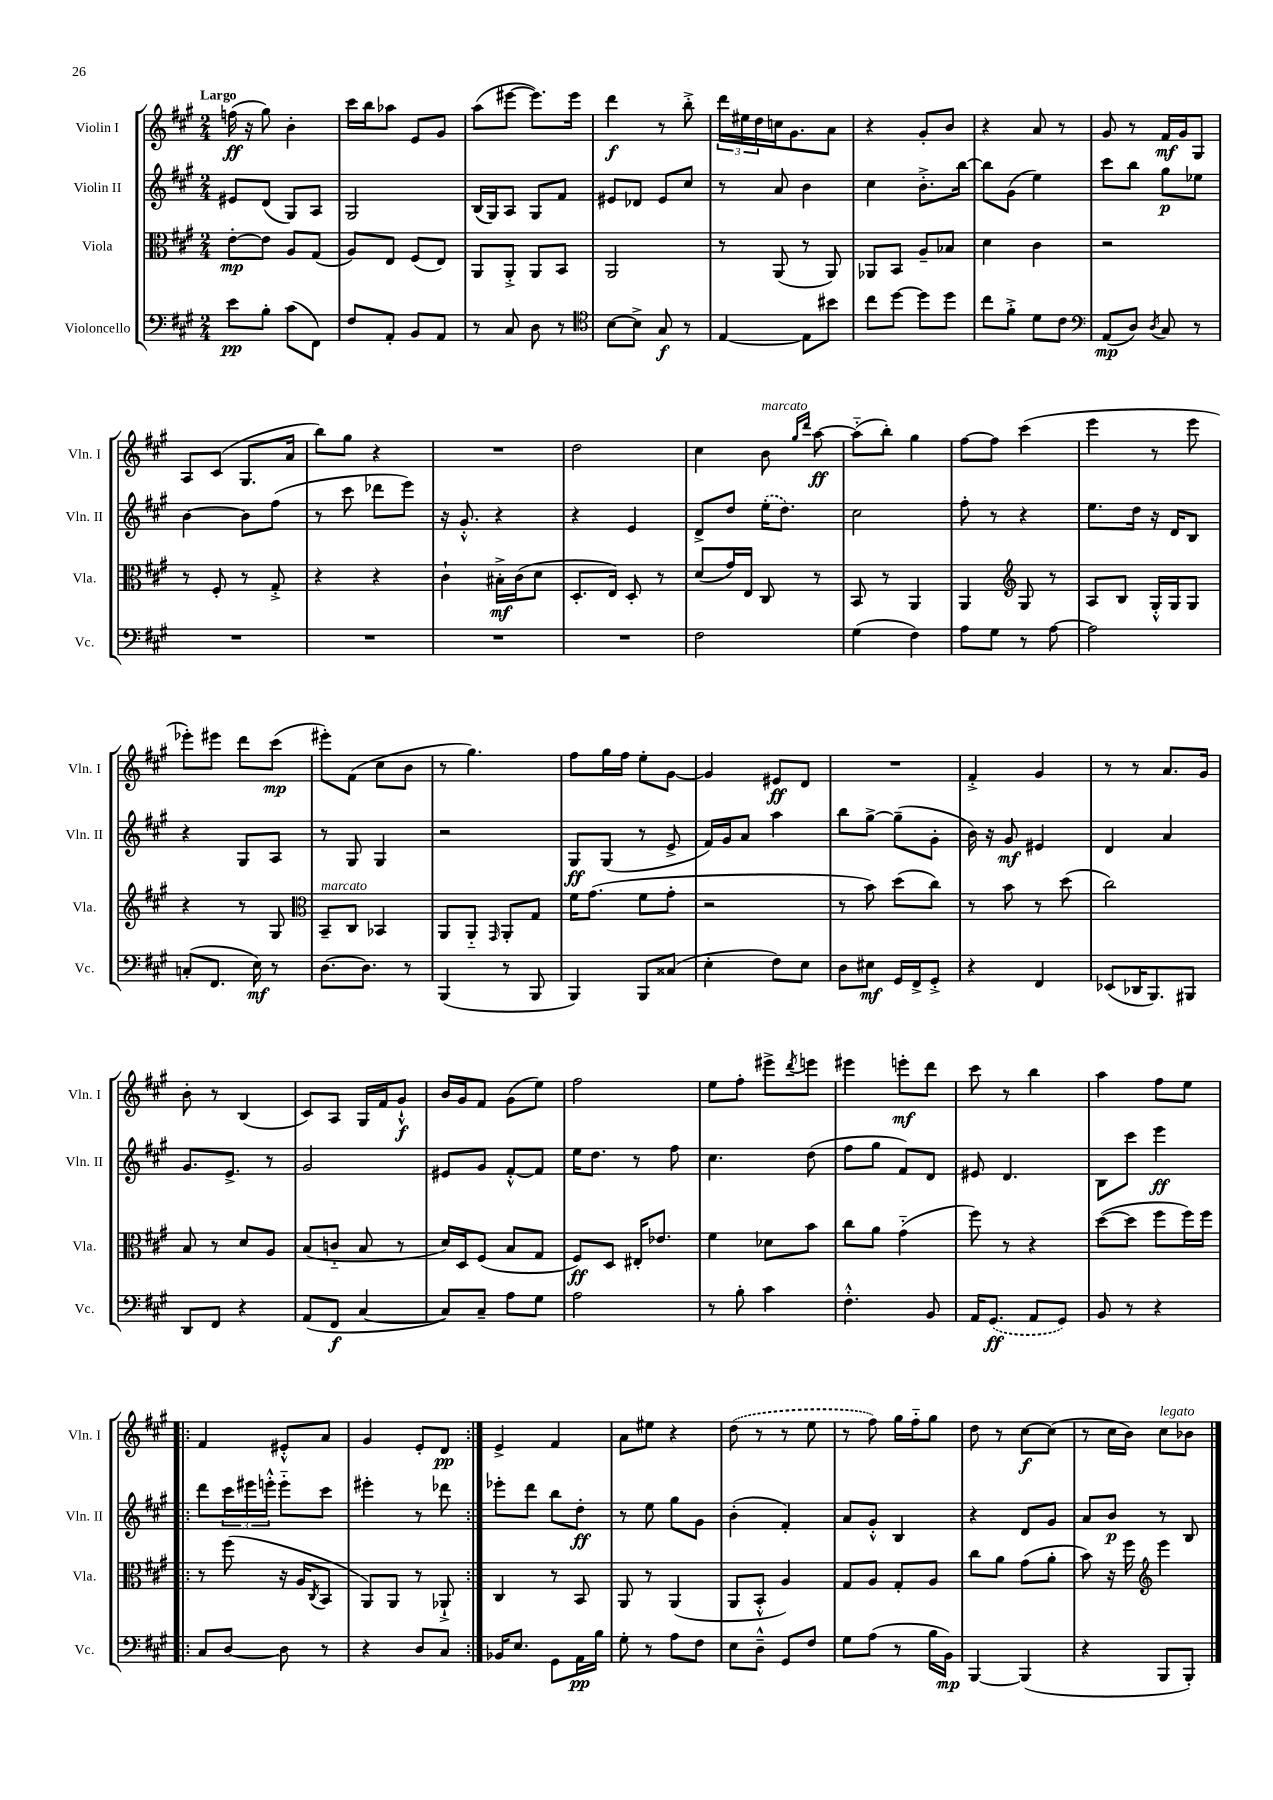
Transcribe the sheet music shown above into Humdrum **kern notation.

**kern	**dynam	**kern	**dynam	**kern	**dynam	**kern	**dynam
*part4	*part4	*part3	*part3	*part2	*part2	*part1	*part1
*staff4	*staff4	*staff3	*staff3	*staff2	*staff2	*staff1	*staff1
*I"Violoncello	*	*I"Viola	*	*I"Violin II	*	*I"Violin I	*
*I'Vc.	*	*I'Vla.	*	*I'Vln. II	*	*I'Vln. I	*
*clefF4	*	*clefC3	*	*clefG2	*	*clefG2	*
*k[f#c#g#]	*	*k[f#c#g#]	*	*k[f#c#g#]	*	*k[f#c#g#]	*
*M2/4	*	*M2/4	*	*M2/4	*	*M2/4	*
=1	=1	=1	=1	=1	=1	=1	=1
!	!	!	!	!	!	!LO:TX:a:B:t=Largo	!
8e\L	pp	[8e'\L	mp	8e#X/L	.	(16ffn\	ff
.	.	.	.	.	.	16r	.
8B'\J	.	8e\J]	.	(8d/J	.	8gg#\)	.
(8c#\L	.	8A/L	.	8G#/L)	.	4b'\	.
8FF#\J)	.	(8G#/J	.	8A/J	.	.	.
=2	=2	=2	=2	=2	=2	=2	=2
8F#/L	.	8A/L)	.	2G#/	.	16ccc#\LL	.
.	.	.	.	.	.	16bb\J	.
8AA'/J	.	8E/J	.	.	.	8aa-X\J	.
8BB/L	.	(8F#/L	.	.	.	8e/L	.
8AA/J	.	8E/J)	.	.	.	8g#/J	.
=3	=3	=3	=3	=3	=3	=3	=3
8r	.	8AA/L	.	(16B/LL	.	(8aa\L	.
.	.	.	.	16G#/J)	.	.	.
8C#/	.	8AA'^/J	.	8A/J	.	[8eee#X\J	.
8D\	.	8AA/L	.	8G#/L	.	8.eee#\L])	.
8r	.	8BB/J	.	8f#/J	.	.	.
.	.	.	.	.	.	16eee#\Jk	.
=4	=4	=4	=4	=4	=4	=4	=4
*clefC4	*	*	*	*	*	*	*
[8B\L	.	2AA/	.	8e#X/L	.	4ddd\	f
8B^\J]	.	.	.	8d-X/J	.	.	.
8G#/	f	.	.	8e#/L	.	8r	.
8r	.	.	.	8cc#/J	.	8bb'^\	.
=5	=5	=5	=5	=5	=5	=5	=5
[4E/	.	8r	.	8r	.	24ddd\LL	.
.	.	.	.	.	.	24ee#X\	.
.	.	.	.	.	.	24dd\	.
.	.	(8AA/	.	8a/	.	16ccn\J	.
.	.	.	.	.	.	8.g#\	.
8E\L]	.	8r	.	4b\	.	.	.
8b#X\J	.	8AA/)	.	.	.	8a\J	.
=6	=6	=6	=6	=6	=6	=6	=6
8cc#\L	.	8AA-X/L	.	4cc#\	.	4r	.
[8dd\J	.	8BB/J	.	.	.	.	.
8dd\L]	.	8A~/L	.	8.b'^\L	.	8g#'/L	.
8dd\J	.	8B-X/J	.	.	.	8b/J	.
.	.	.	.	[16bb\Jk	.	.	.
=7	=7	=7	=7	=7	=7	=7	=7
8cc#\L	.	4d\	.	8bb\L]	.	4r	.
8f#'^\J	.	.	.	(8g#\J	.	.	.
8d\L	.	4c#\	.	4ee\)	.	8a/	.
8c#\J	.	.	.	.	.	8r	.
=8	=8	=8	=8	=8	=8	=8	=8
*clefF4	*	*	*	*	*	*	*
(8AA/L	mp	2r	.	8ccc#\L	.	8g#/	.
8D/J)	.	.	.	8bb\J	.	8r	.
8qD/	.	.	.	.	.	.	.
8C#/	.	.	.	8gg#\L	p	16f#/LL	mf
.	.	.	.	.	.	16g#/J	.
8r	.	.	.	8ee-X\J	.	8G#/J	.
!!LO:LB:g=z
=9	=9	=9	=9	=9	=9	=9	=9
2r	.	8r	.	[4b\	.	8A/L	.
.	.	8F#'/	.	.	.	(8c#/J	.
.	.	8r	.	8b\L]	.	8.G#/L	.
.	.	8G#'^/	.	(8ff#\J	.	.	.
.	.	.	.	.	.	16a/Jk	.
=10	=10	=10	=10	=10	=10	=10	=10
2r	.	4r	.	8r	.	8bb\L)	.
.	.	.	.	8ccc#\	.	8gg#\J	.
.	.	4r	.	8ddd-X\L	.	4r	.
.	.	.	.	8eee\J)	.	.	.
=11	=11	=11	=11	=11	=11	=11	=11
2r	.	4c#`\	.	16r	.	2r	.
.	.	.	.	8.g#'^^/	.	.	.
.	.	16B#X'^\LL	mf	4r	.	.	.
.	.	(16c#\J	.	.	.	.	.
.	.	8d\J	.	.	.	.	.
=12	=12	=12	=12	=12	=12	=12	=12
2r	.	8.D'/L	.	4r	.	2dd\	.
.	.	16E/Jk)	.	.	.	.	.
.	.	8D'/	.	4e/	.	.	.
.	.	8r	.	.	.	.	.
=13	=13	=13	=13	=13	=13	=13	=13
2F#\	.	(8d/L	.	8d^/L	.	4cc#\	.
.	.	16g#/L)	.	8dd/J	.	.	.
.	.	16E/JJ	.	.	.	.	.
!	!	!	!	!	!	!LO:TX:a:i:t=marcato	!
.	.	8C#/	.	(16ee'\KL	.	8b\	.
.	.	.	.	8.dd\J)	.	.	.
.	.	.	.	.	.	16qqgg#/LL	.
.	.	.	.	.	.	16qqddd/JJ	.
.	.	8r	.	.	.	[8aa\	ff
=14	=14	=14	=14	=14	=14	=14	=14
(4G#\	.	8BB/	.	2cc#\	.	(8aa\L]	.
.	.	8r	.	.	.	8bb'\J)	.
4F#\)	.	4AA/	.	.	.	4gg#\	.
=15	=15	=15	=15	=15	=15	=15	=15
8A\L	.	4AA/	.	8ff#'\	.	[8ff#\L	.
8G#\J	.	.	.	8r	.	8ff#\J]	.
*	*	*clefG2	*	*	*	*	*
8r	.	8G#/	.	4r	.	(4ccc#\	.
[8A\	.	8r	.	.	.	.	.
=16	=16	=16	=16	=16	=16	=16	=16
2A\]	.	8A/L	.	8.ee\L	.	4eee\	.
.	.	8B/J	.	.	.	.	.
.	.	.	.	16dd\Jk	.	.	.
.	.	16G#'^^/LL	.	16r	.	8r	.
.	.	16G#/J	.	16d/KL	.	.	.
.	.	8G#/J	.	8B/J	.	8eee\	.
!!LO:LB:g=z
=17	=17	=17	=17	=17	=17	=17	=17
(8Cn'/L	.	4r	.	4r	.	8eee-X'\L)	.
8.FF#/J	.	.	.	.	.	8eee#X\J	.
.	.	8r	.	8G#/L	.	8ddd\L	.
16E\)	mf	.	.	.	.	.	.
8r	.	8G#/	.	8A/J	.	(8ccc#\J	mp
=18	=18	=18	=18	=18	=18	=18	=18
*	*	*clefC3	*	*	*	*	*
!	!	!LO:TX:a:i:t=marcato	!	!	!	!	!
[8.D\L	.	8BB~/L	.	8r	.	8eee#X'\L)	.
.	.	8C#/J	.	8G#/	.	(8f#\J	.
8.D\J]	.	.	.	.	.	.	.
.	.	4BB-X/	.	4G#/	.	8cc#\L	.
8r	.	.	.	.	.	8b\J	.
=19	=19	=19	=19	=19	=19	=19	=19
(4BBB/	.	8AA/L	.	2r	.	8r	.
.	.	8AA/J	.	.	.	4.gg#\)	.
.	.	16qqGG#/	.	.	.	.	.
8r	.	8AA'/L	.	.	.	.	.
8BBB/	.	8G#/J	.	.	.	.	.
=20	=20	=20	=20	=20	=20	=20	=20
4BBB/)	.	16f#\KL	.	8G#/L	ff	8ff#\L	.
.	.	(8.g#\J	.	.	.	.	.
.	.	.	.	(8G#/J	.	16gg#\L	.
.	.	.	.	.	.	16ff#\JJ	.
8BBB/L	.	8f#\L	.	8r	.	8ee'\L	.
(8C##X/J	.	8g#'\J	.	8e^/	.	[8g#\J	.
=21	=21	=21	=21	=21	=21	=21	=21
4E'\	.	2r	.	16f#/LL)	.	4g#/]	.
.	.	.	.	16g#/J	.	.	.
.	.	.	.	8a/J	.	.	.
8F#\L)	.	.	.	4aa\	.	8e#X/L	ff
8E\J	.	.	.	.	.	8d/J	.
=22	=22	=22	=22	=22	=22	=22	=22
8D\L	.	8r	.	8bb\L	.	2r	.
8E#X\J	mf	8b\)	.	[8gg#^\J	.	.	.
16GG#/LL	.	(8dd\L	.	(8gg#~\L]	.	.	.
16FF#^/J	.	.	.	.	.	.	.
8GG#'^/J	.	8cc#\J)	.	8g#'\J	.	.	.
=23	=23	=23	=23	=23	=23	=23	=23
4r	.	8r	.	16b\)	.	4f#'^/	.
.	.	.	.	16r	.	.	.
.	.	8b\	.	8g#/	mf	.	.
4FF#/	.	8r	.	4e#X/	.	4g#/	.
.	.	(8dd\	.	.	.	.	.
=24	=24	=24	=24	=24	=24	=24	=24
(8EE-X/L	.	2cc#\)	.	4d/	.	8r	.
16DD-X/K	.	.	.	.	.	8r	.
8.BBB/)	.	.	.	.	.	.	.
.	.	.	.	4a/	.	8.a/L	.
8BBB#X/J	.	.	.	.	.	.	.
.	.	.	.	.	.	16g#/Jk	.
!!LO:LB:g=z
=25	=25	=25	=25	=25	=25	=25	=25
8DD/L	.	8B/	.	8.g#/L	.	8b'\	.
8FF#/J	.	8r	.	.	.	8r	.
.	.	.	.	8.e^/J	.	.	.
4r	.	8d/L	.	.	.	(4B/	.
.	.	8A/J	.	8r	.	.	.
=26	=26	=26	=26	=26	=26	=26	=26
(8AA/L	.	(8B/L	.	2g#/	.	8c#/L)	.
8FF#/J	f	8cn/J	.	.	.	8A/J	.
[4C#/	.	8B/	.	.	.	16G#/LL	.
.	.	.	.	.	.	16f#/J	.
.	.	8r	.	.	.	8g#`^^/J	f
=27	=27	=27	=27	=27	=27	=27	=27
8C#/L])	.	16d/LL)	.	8e#X/L	.	16b/LL	.
.	.	16D/J	.	.	.	16g#/J	.
8C#~/J	.	(8F#/J	.	8g#/J	.	8f#/J	.
8A\L	.	8B/L	.	[8f#'^^/L	.	(8g#\L	.
8G#\J	.	8G#/J	.	8f#/J]	.	8ee\J)	.
=28	=28	=28	=28	=28	=28	=28	=28
2A\	.	8F#/L)	ff	16ee\KL	.	2ff#\	.
.	.	.	.	8.dd\J	.	.	.
.	.	8D/J	.	.	.	.	.
.	.	16E#X'/KL	.	8r	.	.	.
.	.	8.e-X/J	.	.	.	.	.
.	.	.	.	8ff#\	.	.	.
=29	=29	=29	=29	=29	=29	=29	=29
8r	.	4f#\	.	4.cc#\	.	8ee\L	.
8B'\	.	.	.	.	.	8ff#'\J	.
4c#\	.	8d-X\L	.	.	.	8eee#X^\L	.
.	.	.	.	.	.	8qddd/	.
.	.	8b\J	.	(8dd\	.	8eeen\J	.
=30	=30	=30	=30	=30	=30	=30	=30
4.F#'^^\	.	8cc#\L	.	8ff#\L	.	4eee#X\	.
.	.	8a\J	.	8gg#\J	.	.	.
.	.	(4g#\	.	8f#/L)	.	8eeen'\L	mf
8BB/	.	.	.	8d/J	.	8ddd\J	.
=31	=31	=31	=31	=31	=31	=31	=31
16AA/KL	.	8ff#\)	.	8e#X/	.	8ccc#\	.
(8.GG#/J	ff	.	.	.	.	.	.
.	.	8r	.	4.d/	.	8r	.
8AA/L	.	4r	.	.	.	4bb\	.
8GG#/J)	.	.	.	.	.	.	.
=32	=32	=32	=32	=32	=32	=32	=32
8BB/	.	([8dd\L	.	8B\L	.	4aa\	.
8r	.	8dd\J]	.	8ccc#\J	.	.	.
4r	.	8ff#\L	.	4eee\	ff	8ff#\L	.
.	.	16ff#\L)	.	.	.	8ee\J	.
.	.	16ff#\JJ	.	.	.	.	.
!!LO:LB:g=z
=33!|:	=33!|:	=33!|:	=33!|:	=33!|:	=33!|:	=33!|:	=33!|:
8C#/L	.	8r	.	8ddd\L	.	4f#/	.
[8D/J	.	(8ff#\	.	24ccc#\L	.	.	.
.	.	.	.	24eee#X\	.	.	.
.	.	.	.	24eeen'^^\JJ	.	.	.
8D\]	.	16r	.	8eee\L	.	8e#X'^^/L	.
.	.	16A/KL	.	.	.	.	.
.	.	8qC#/	.	.	.	.	.
8r	.	8BB/J	.	8ccc#\J	.	8a/J	.
=34	=34	=34	=34	=34	=34	=34	=34
4r	.	8AA/L)	.	4eee#X'\	.	4g#/	.
.	.	8AA/J	.	.	.	.	.
8D/L	.	8r	.	8r	.	8e'/L	.
8C#/J	.	8AA-X`^/	.	8ddd-X\	.	8d/J	pp
=35:|!	=35:|!	=35:|!	=35:|!	=35:|!	=35:|!	=35:|!	=35:|!
16BB-X/KL	.	4C#/	.	8eee-X'\L	.	4e^/	.
8.E/J	.	.	.	.	.	.	.
.	.	.	.	8ddd\J	.	.	.
8GG#\L	.	8r	.	8bb\L	.	4f#/	.
16AA\L	pp	8BB/	.	8dd'\J	ff	.	.
16B\JJ	.	.	.	.	.	.	.
=36	=36	=36	=36	=36	=36	=36	=36
8G#'\	.	8AA/	.	8r	.	8a\L	.
8r	.	8r	.	8ee\	.	8ee#X\J	.
8A\L	.	(4AA/	.	8gg#\L	.	4r	.
8F#\J	.	.	.	8g#\J	.	.	.
=37	=37	=37	=37	=37	=37	=37	=37
8E\L	.	8AA/L	.	(4b'\	.	(8dd\	.
8D~^^\J	.	8BB'^^/J	.	.	.	8r	.
8GG#/L	.	4A/)	.	4f#'/)	.	8r	.
8F#/J	.	.	.	.	.	8ee\	.
=38	=38	=38	=38	=38	=38	=38	=38
8G#\L	.	8G#/L	.	8a/L	.	8r	.
(8A\J	.	8A/J	.	8g#'^^/J	.	8ff#\)	.
8r	.	8G#'/L	.	4B/	.	16gg#\LL	.
.	.	.	.	.	.	16ff#\J	.
16B\LL	.	8A/J	.	.	.	8gg#\J	.
16BB\JJ)	mp	.	.	.	.	.	.
=39	=39	=39	=39	=39	=39	=39	=39
[4BBB/	.	8cc#\L	.	4r	.	8dd\	.
.	.	8a\J	.	.	.	8r	.
(4BBB/]	.	(8g#\L	.	8d/L	.	[8cc#\L	f
.	.	8a'\J	.	8g#/J	.	(8cc#\J]	.
=40	=40	=40	=40	=40	=40	=40	=40
4r	.	8b\)	.	8a/L	.	8r	.
.	.	16r	.	8b/J	p	16cc#\LL	.
.	.	16ff#\	.	.	.	16b\JJ)	.
*	*	*clefG2	*	*	*	*	*
!	!	!	!	!	!	!LO:TX:a:i:t=legato	!
8BBB/L	.	4eee\	.	8r	.	8cc#\L	.
8BBB'/J)	.	.	.	8B/	.	8b-X\J	.
==	==	==	==	==	==	==	==
*-	*-	*-	*-	*-	*-	*-	*-
